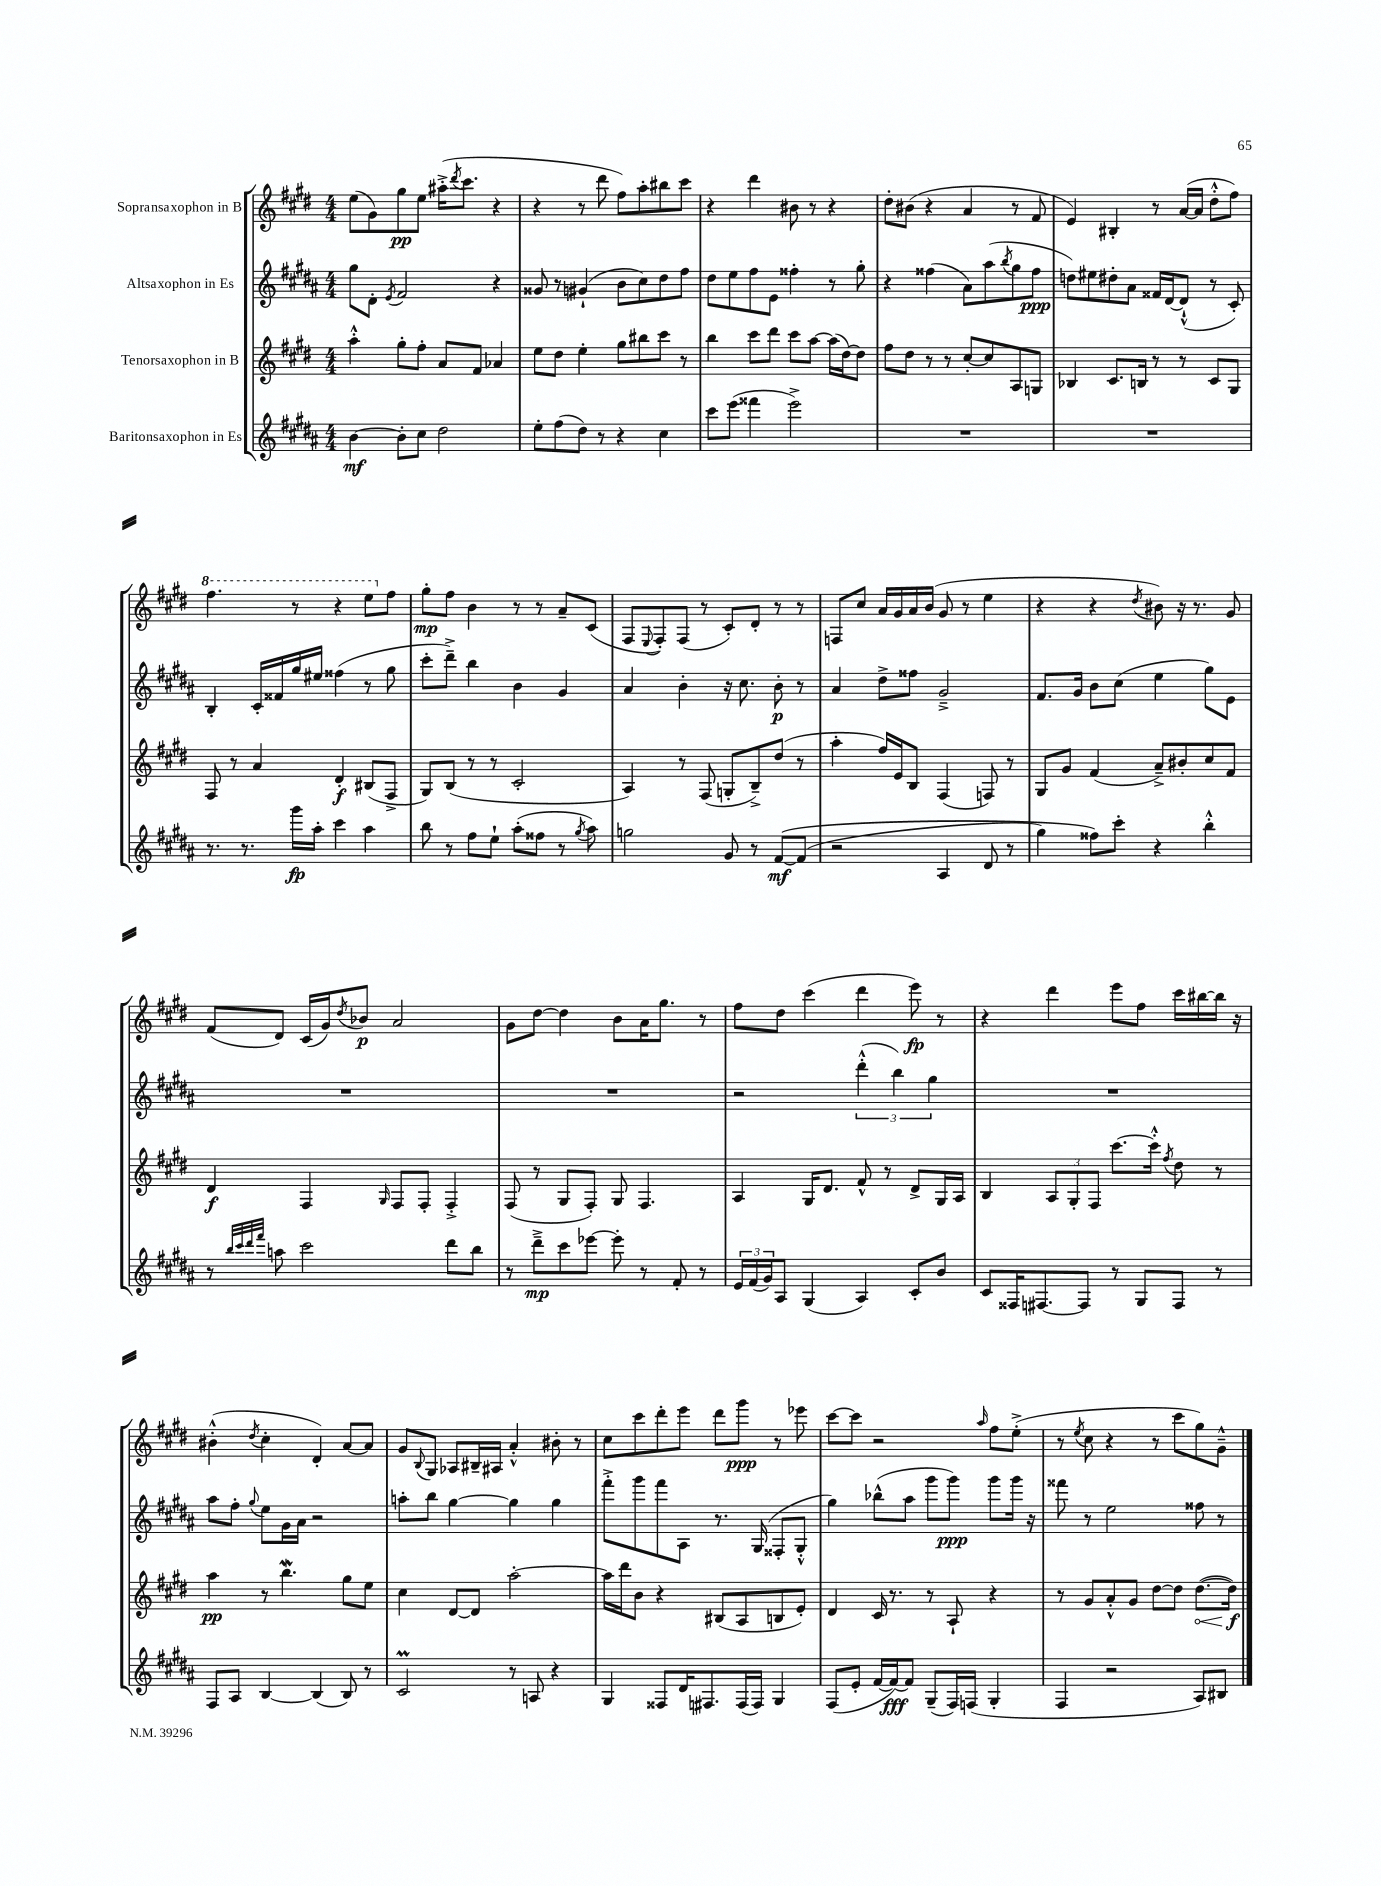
<<
\new StaffGroup <<
\new Staff = "s0" \with { instrumentName = "Sopransaxophon in B" } {
    \clef treble \key e \major \numericTimeSignature \time 4/4
    e''8( gis'8) gis''8\pp e''8 ais''16-.->( \acciaccatura { dis'''8 } cis'''8. r4 |
    r4 r8 dis'''8 fis''8) a''8-. bis''8 cis'''8 |
    r4 dis'''4 bis'8 r8 r4 |
    dis''8-. bis'8( r4 a'4 r8 fis'8 |
    e'4) bis4-. r8 a'16~( a'16 dis''8-.-^ fis''8) |
    \ottava #1 fis'''4. r8 r4 e'''8 \ottava #0 fis''8 |
    gis''8-.\mp fis''8 b'4 r8 r8 a'8-- cis'8( |
    fis8 \appoggiatura { e8 } fis8-.) fis8( r8 cis'8-.) dis'8-. r8 r8 |
    f8 cis''8 a'16 gis'16 a'16 b'16( gis'8 r8 e''4 |
    r4 r4 \acciaccatura { dis''8 } bis'8) r16 r8. gis'8 |
    fis'8( dis'8) cis'16( gis'16) \acciaccatura { dis''8 } bes'8\p a'2 |
    gis'8 dis''8~ dis''4 b'8 a'16 gis''8. r8 |
    fis''8 dis''8 cis'''4( dis'''4 e'''8\fp) r8 |
    r4 dis'''4 e'''8 fis''8 cis'''16 bis''16~ bis''16 r16 |
    bis'4-.-^( \acciaccatura { dis''8 } cis''4-. dis'4-.) a'8~ a'8 |
    gis'8 \appoggiatura { b8 } gis8 aes8 bis16-- ais16 a'4-.-^ bis'8-. r8 |
    cis''8 cis'''8 dis'''8-. e'''8 dis'''8 gis'''8\ppp r8 ees'''8 |
    cis'''8~ cis'''8 r2 \grace { a''16 } fis''8 e''8-.->( |
    r8 \acciaccatura { e''8 } cis''8 r4 r8 cis'''8 gis''8) gis'8---^ \bar "|." |
}
\new Staff = "s1" \with { instrumentName = "Altsaxophon in Es" } {
    \clef treble \key b \major \numericTimeSignature \time 4/4
    gis''8 dis'8-. \acciaccatura { e'8 } fis'2 r4 |
    gisis'8 r8 gis'4-!( b'8 cis''8) dis''8 fis''8 |
    dis''8 e''8 fis''8 e'8 fisis''4-. r8 gis''8-. |
    r4 fisis''4( ais'8) ais''8( \acciaccatura { b''8 } gis''8 fisis''8\ppp |
    d''8) eis''8 dis''8-. ais'8 fisis'16 dis'16~ dis'8-!-^( r8 cis'8-.) |
    b4-. cis'16-. fisis'16 gis''16 eis''16 fisis''4( r8 gis''8 |
    cis'''8-. dis'''8--->) b''4 b'4 gis'4 |
    ais'4 b'4-. r16 cis''8. b'8-.\p r8 |
    ais'4 dis''8-> fisis''8 gis'2---> |
    fis'8. gis'16 b'8 cis''8( e''4 gis''8) e'8 |
    R1 |
    R1 |
    r2 \tuplet 3/2 { dis'''4-.-^( b''4) gis''4 } |
    R1 |
    ais''8 fis''8-. \appoggiatura { gis''8 } e''8 gis'16 ais'16 r2 |
    a''8-. b''8 gis''4~ gis''4 gis''4 |
    fis'''8-.-> gis'''8 fis'''8 ais8 r8. gis16( fisis8-. gis8-.-^ |
    gis''4) bes''8-^( ais''8 gis'''8 gis'''8\ppp) gis'''8 gis'''16 r16 |
    fisis'''8 r8 e''2 fisis''8 r8 \bar "|." |
}
\new Staff = "s2" \with { instrumentName = "Tenorsaxophon in B" } {
    \clef treble \key e \major \numericTimeSignature \time 4/4
    a''4-.-^ gis''8-. fis''8-. a'8 fis'8 aes'4 |
    e''8 dis''8 e''4-. gis''8 bis''8 cis'''8 r8 |
    b''4 cis'''8 dis'''8 cis'''8 a''8~ a''16( dis''16~) dis''8 |
    fis''8 dis''8 r8 r8 cis''8~-. cis''8 a8 g8 |
    bes4 cis'8. b16 r8 r8 cis'8 gis8 |
    fis8 r8 a'4 dis'4-.\f bis8( fis8-> |
    gis8) b8( r8 r8 cis'2-. |
    a4) r8 fis8( g8-. b8--->) dis''8( r8 |
    a''4-. fis''16) e'16 b8 fis4( f8) r8 |
    gis8 gis'8 fis'4( a'8--->) bis'8-. cis''8 fis'8 |
    dis'4\f fis4 \grace { gis16 } fis8 fis8-. fis4-.-> |
    fis8( r8 gis8 fis8-.) gis8 fis4. |
    a4 gis16 dis'8. fis'8-^ r8 dis'8-> gis16 a16 |
    b4 \tuplet 3/2 { a8 gis8-. fis8 } cis'''8.~ cis'''16-.-^ \acciaccatura { fis''8 } dis''8 r8 |
    a''4\pp r8 b''4.\mordent gis''8 e''8 |
    cis''4 dis'8~ dis'8 a''2~-. |
    a''16 dis'''16 b'8 r4 bis8( a8 b8 e'8-.) |
    dis'4 cis'16 r8. r8 a8-! r4 |
    r8 gis'8 a'8-.-^ gis'8 dis''8~ dis''8 \once \override Hairpin.circled-tip = ##t dis''8.~\<( dis''16\f\!) \bar "|." |
}
\new Staff = "s3" \with { instrumentName = "Baritonsaxophon in Es" } {
    \clef treble \key b \major \numericTimeSignature \time 4/4
    b'4~\mf b'8-. cis''8 dis''2 |
    e''8-. fis''8( dis''8) r8 r4 cis''4 |
    cis'''8 e'''8( fisis'''4 e'''2->) |
    R1 |
    R1 |
    r8. r8. gis'''16\fp ais''16-. cis'''4 ais''4 |
    b''8 r8 fis''8 e''8-! ais''8-.( fisis''8 r8 \acciaccatura { gis''8 } ais''8) |
    g''2 gis'8 r8 fis'8~\mf\( fis'8( |
    r2 ais4 dis'8 r8 |
    gis''4) fisis''8\) cis'''8-. r4 b''4-.-^ |
    r8 \grace { b''32 cis'''32 dis'''32 fis'''32 } a''8 cis'''2 dis'''8 b''8 |
    r8 dis'''8--->\mp cis'''8 ees'''8~ ees'''8-. r8 fis'8-. r8 |
    \tuplet 3/2 { e'16 fis'16( gis'16) } ais8 gis4( ais4) cis'8-. b'8 |
    cis'8 fisis16 fis8.~ fis8 r8 gis8 fis8 r8 |
    fis8 ais8 b4~ b4( b8) r8 |
    cis'2\prall r8 a8 r4 |
    gis4 fisis8 dis'16 fis8. fis16( fis16) gis4 |
    fis8( e'8-. fis'16~ fis'16~\fff) fis'8 gis8--( fis16) f16( gis4-. |
    fis4 r2 ais8) bis8 \bar "|." |
}
>>
>>
\layout { \context { \Score \remove "Bar_number_engraver" } }
